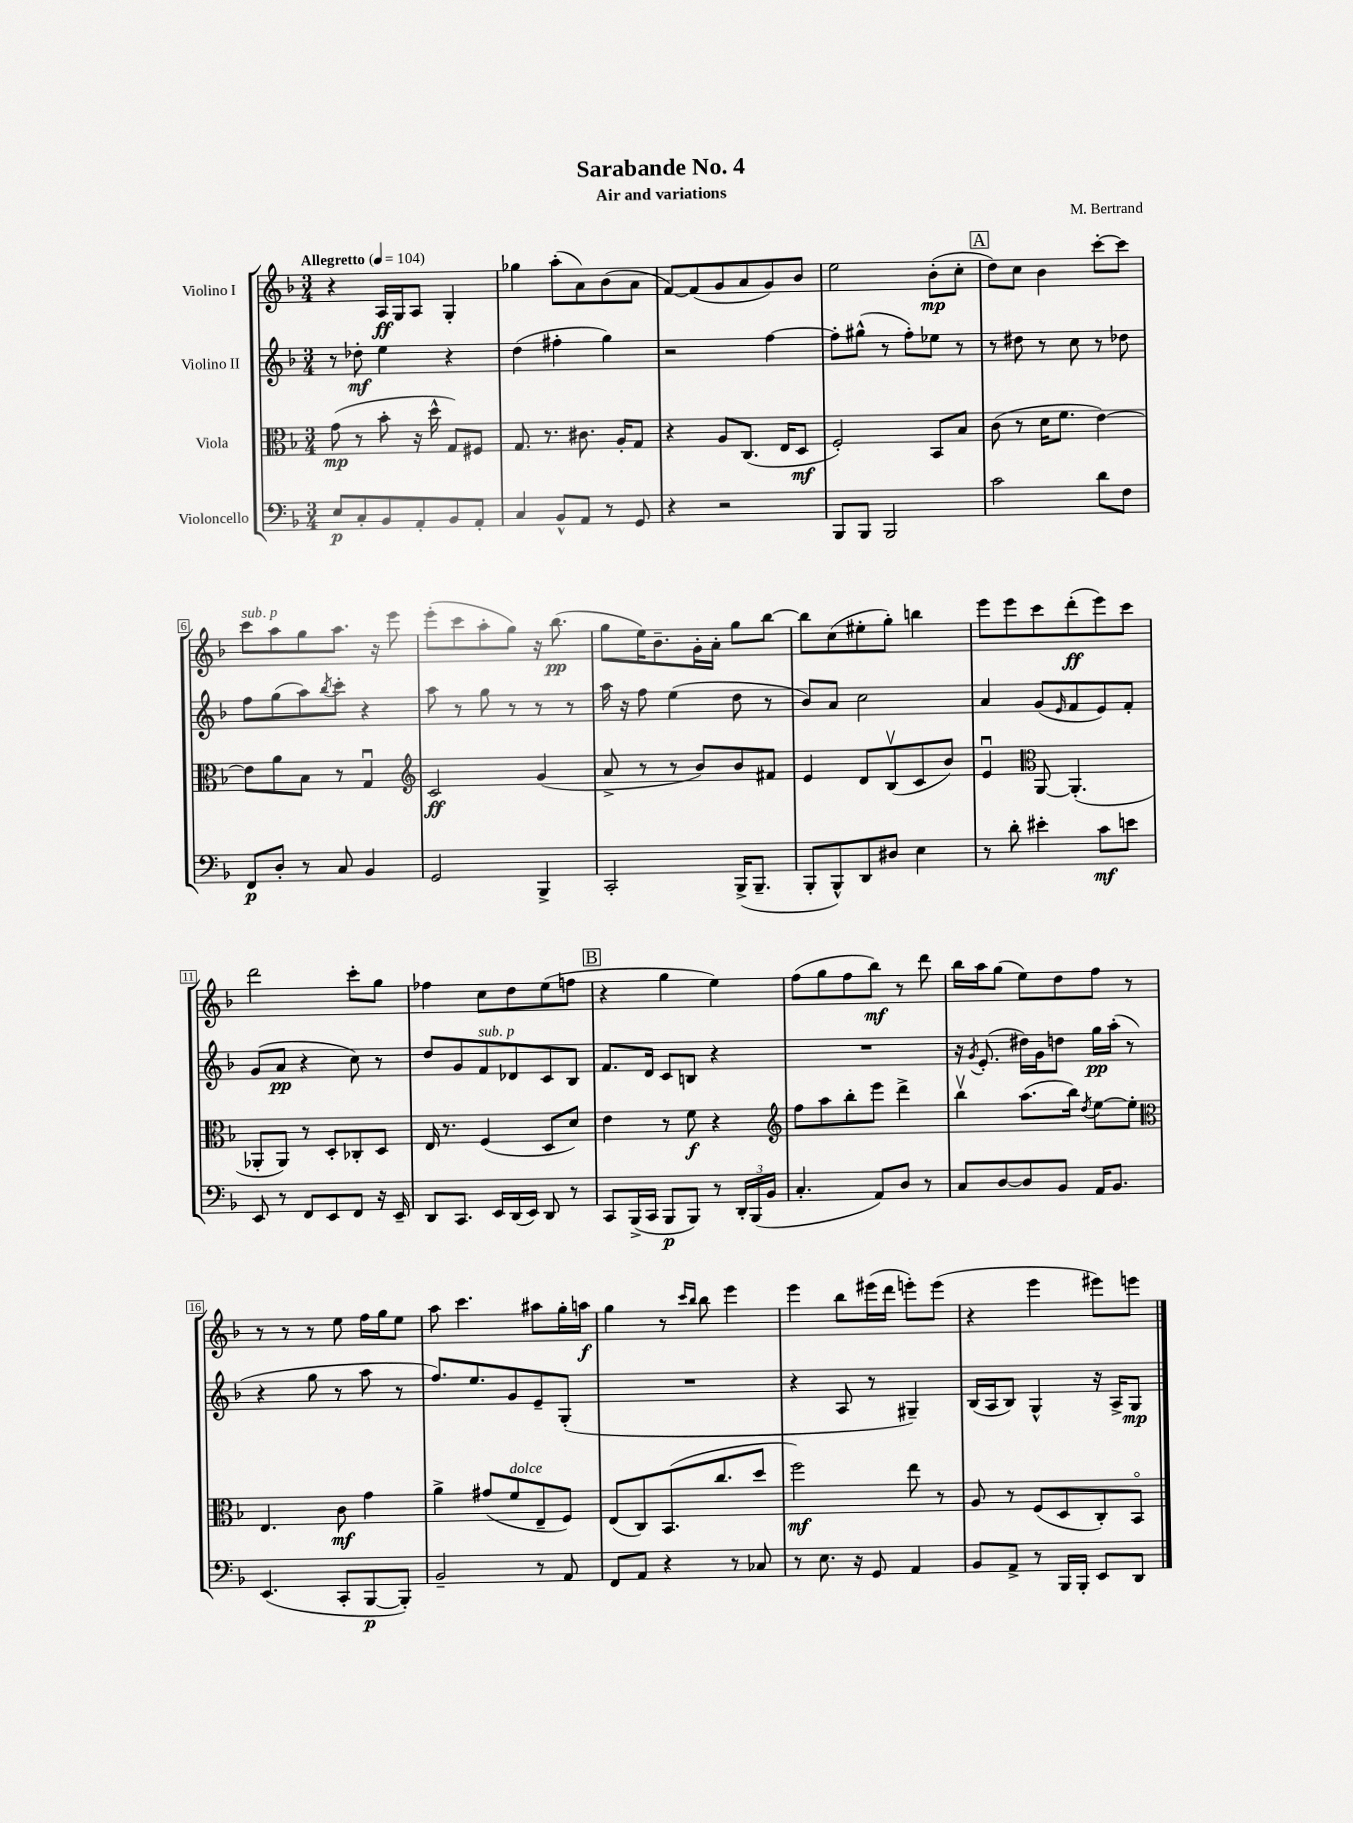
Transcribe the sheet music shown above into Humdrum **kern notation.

**kern	**kern	**kern	**kern
*staff4	*staff3	*staff2	*staff1
*clefF4	*clefC3	*clefG2	*clefG2
*k[b-]	*k[b-]	*k[b-]	*k[b-]
*M3/4	*M3/4	*M3/4	*M3/4
*MM104	*MM104	*MM104	*MM104
8E/L	(8g\	8r	4r
8C'/	8r	8dd-'\	.
8BB-/	8b-'\	4ee\	16A/LL
.	.	.	16G/J
8AA'/	16r	.	8A/J
.	16dd^^\	.	.
8BB-/	8G/L)	4r	4G'/
8AA'/J	8F#/J	.	.
=	=	=	=
4C/	8.G/	(4dd\	4gg-\
.	8.r	.	.
8BB-^^/L	.	4ff#'\	(8aa'\L
8AA/J	8.c#\	.	8a\)
8r	.	4gg\)	(8b-\
.	16A'/LK	.	.
8GG/	8G/J	.	8a\J
=	=	=	=
4r	4r	2r	[8f/L)
.	.	.	(8f/]
2r	8A/L	.	8g/
.	(8.C/J	.	8a/
.	.	[4ff\	8g/)
.	16E/LK	.	.
.	8D/J	.	8b-/J
=	=	=	=
8BBB-/L	2F'/)	8ff'\]L	2ee\
8BBB-/J	.	(8gg#^^\J	.
2BBB-/	.	8r	.
.	.	8ff'\L)	.
.	8BB-/L	8ee-\J	(8b-'\L
.	8B-/J	8r	8cc'\J
=	=	=	=
2c\	(8c\	8r	8dd\L)
.	8r	8dd#\	8cc\J
.	16d\LK	8r	4b-\
.	8.f\J	.	.
.	.	8cc\	.
8d\L	[4e\)	8r	[8ccc'\L
8F\J	.	8dd-\	8ccc\]J
=	=	=	=
8FF/L	8e\]L	8ff\L	8ccc\L
8D'/J	8a\	(8gg\	8aa\
8r	8B-\J	8aa\)	8gg\
.	.	8qbb-/	.
8C/	8r	8ccc'\J	8.aa\J
4BB-/	4Gu/	4r	.
.	.	.	16r
.	.	.	8eee\
=	=	=	=
*	*clefG2	*	*
2GG/	2c/	8aa\	(8eee'\L
.	.	8r	8ccc\
.	.	8gg\	8aa'\
.	.	8r	8gg\J)
4BBB-^/	(4g/	8r	16r
.	.	.	(8.bb-\
.	.	8r	.
=	=	=	=
2CC'/	8a^/	16aa\	8gg\L
.	.	16r	.
.	8r	8ff\	16ee\K)
.	.	.	8.b-~\
.	8r	(4ee\	.
.	8b-/L)	.	16g'\L
.	.	.	16a'\JJ
(16BBB-^/LK	8b-/	8dd\	8gg\L
8.BBB-~/J	.	.	.
.	8f#/J	8r	[8bb-\J
=	=	=	=
8BBB-'/L	4e/	8b-/L)	8bb-\]L
8BBB-^^/)	.	8a/J	(8cc\
8DD/	8d/L	2cc\	8ee#'\
8D#/J	(8B-v/	.	8gg'\J)
4E\	8c/	.	4bb\
.	8b-/J)	.	.
=	=	=	=
8r	4eu/	4a/	8eee\L
8d'\	.	.	8eee\
*	*clefC3	*	*
4e#'\	[8AA/	(8g/L	8ccc\
.	.	16qqe/	.
.	(4.AA'/]	8f/	(8ddd'\
8c\L	.	8e/)	8eee\)
8e\J	.	8f'/J	8ccc\J
=	=	=	=
8EE/	8AA-'/L	(8g/L	2ddd\
8r	8AA-/J)	8a/J	.
8FF/L	8r	4r	.
8EE/	8D'/L	.	.
8FF/J	8C-'/	8cc\)	8ccc'\L
16r	8D/J	8r	8gg\J
16EE~/	.	.	.
=	=	=	=
8DD/L	16E/	8dd/L	4ff-\
.	8.r	.	.
8.CC/J	.	8g/	.
.	(4F/	8f/	8cc\L
16EE/LL	.	.	.
(16DD/	.	8d-/	8dd\
16EE/JJ)	.	.	.
8DD/	8D/L	8c/	(8ee\
8r	8d/J)	8B-/J	8ff\J
=	=	=	=
8CC/L	4e\	8.f/L	4r
(16BBB-^/L	.	.	.
16CC/JJ	.	16d/Jk	.
8BBB-/L	8r	8c/L	4gg\
8BBB-/J)	8f\	8B/J	.
8r	4r	4r	4ee\)
24DD'/LL	.	.	.
(24BBB-/	.	.	.
24BB-/JJ	.	.	.
=	=	=	=
*	*clefG2	*	*
4.C'/	8ff\L	2.r	(8ff\L
.	8aa\	.	8gg\
.	8bb-'\	.	8ff\
8AA/L)	8eee\J	.	8bb-\J)
8D/J	4ddd^\	.	8r
8r	.	.	8ddd\
=	=	=	=
8C/L	4bb-v\	16r	16bb-\LL
.	.	8qg/	.
.	.	(8.e'/	16aa\J
[8D/	.	.	(8gg\J
8D/]	(8.aa\L	16dd#\LL)	8ee\L)
.	.	16g\J	.
8BB-/J	.	8dd\J	8dd\
.	16bb-\Jk)	.	.
.	8qdd/	.	.
16AA/LK	[8ee\L	16gg\LL	8ff\J
8.BB-/J	.	(16aa'\JJ	.
.	8ee'\]J	8r	8r
=	=	=	=
*	*clefC3	*	*
(4.EE/	4.E/	4r	8r
.	.	.	8r
.	.	8gg\	8r
8CC'/L	8c\	8r	8ee\
[8BBB-/	4g\	8aa\	16ff\LL
.	.	.	16gg\J
8BBB-'/]J)	.	8r	8ee\J
=	=	=	=
2BB-~/	4a^\	8.ff/L)	8aa\
.	.	.	4.ccc\
.	.	8.ee/	.
.	(8g#/L	.	.
.	8f/	8g/	.
8r	8E~/	8e~/	8aa#\L
8AA/	8F/J)	(8G'/J	16gg'\L
.	.	.	16aa\JJ
=	=	=	=
8FF/L	(8E/L	2.r	4gg\
8AA/J	8C/)	.	.
4r	(8.BB-/	.	8r
.	.	.	16qqccc/LL
.	.	.	16qqbb-/JJ
.	.	.	8bb-\
.	8.cc/	.	.
8r	.	.	4eee\
8C-/	8dd/J	.	.
=	=	=	=
8r	2ff\)	4r	4eee\
8.E\	.	.	.
.	.	8A/	8bb-\L
16r	.	.	.
8GG/	.	8r	(16eee#\L
.	.	.	16ddd\JJ
4AA/	8ee\	4G#~/)	8eee'\L)
.	8r	.	(8eee\J
=	=	=	=
8BB-/L	8A/	(16B-/LL	4r
.	.	16A/J	.
8AA^/J	8r	8B-/J)	.
8r	(8F/L	4G^^/	4eee\
16BBB-/LL	8D/	.	.
16BBB-'/JJ	.	.	.
8EE/L	8C'/)	16r	8eee#\L)
.	.	16A^/LK	.
8DD/J	8BB-o/J	8G/J	8eee\J
==	==	==	==
*-	*-	*-	*-
